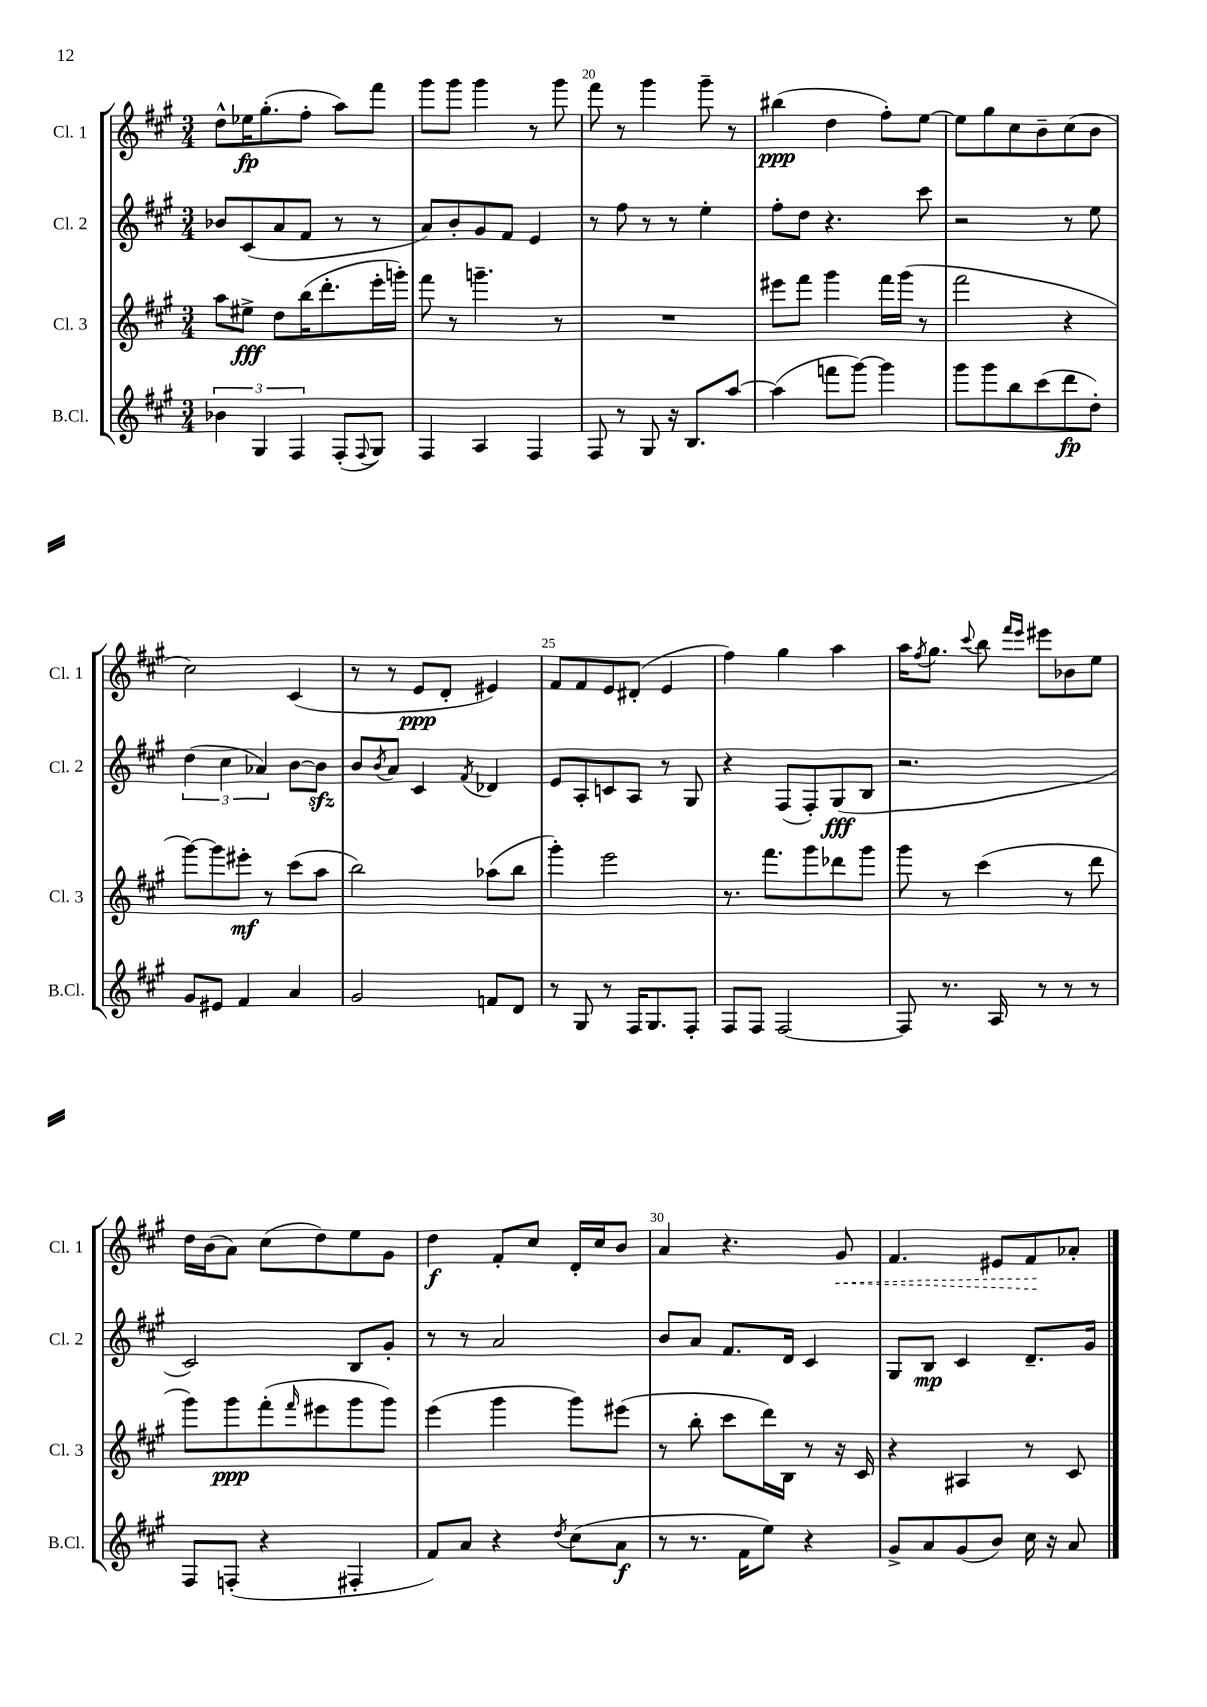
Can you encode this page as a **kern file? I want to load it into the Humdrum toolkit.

**kern	**dynam	**kern	**dynam	**kern	**dynam	**kern	**dynam
*part4	*part4	*part3	*part3	*part2	*part2	*part1	*part1
*staff4	*staff4	*staff3	*staff3	*staff2	*staff2	*staff1	*staff1
*I"B.Cl.	*	*I"Cl. 3	*	*I"Cl. 2	*	*I"Cl. 1	*
*I'B.Cl.	*	*I'Cl. 3	*	*I'Cl. 2	*	*I'Cl. 1	*
*clefG2	*	*clefG2	*	*clefG2	*	*clefG2	*
*k[f#c#g#]	*	*k[f#c#g#]	*	*k[f#c#g#]	*	*k[f#c#g#]	*
*M3/4	*	*M3/4	*	*M3/4	*	*M3/4	*
=18	=18	=18	=18	=18	=18	=18	=18
6b-X\	.	8aa\L	.	8b-X/L	.	8dd^^\L	.
.	.	8ee#X^\J	fff	(8c#/	.	16ee-X\K	fp
6G#/	.	.	.	.	.	.	.
.	.	.	.	.	.	(8.gg#'\	.
.	.	8dd\L	.	8a/	.	.	.
6F#/	.	.	.	.	.	.	.
.	.	(16bb\K	.	8f#/J	.	8ff#'\J	.
.	.	8.ddd'\	.	.	.	.	.
(8F#'/L	.	.	.	8r	.	8aa\L)	.
8qqF#/	.	.	.	.	.	.	.
8G#/J)	.	16eee'\L	.	8r	.	8fff#\J	.
.	.	16gggn'\JJ)	.	.	.	.	.
=19	=19	=19	=19	=19	=19	=19	=19
4F#/	.	8fff#\	.	8a/L)	.	8ggg#\L	.
.	.	8r	.	8b'/	.	8ggg#\J	.
4A/	.	4.gggn~\	.	8g#/	.	4ggg#\	.
.	.	.	.	8f#/J	.	.	.
4F#/	.	.	.	4e/	.	8r	.
.	.	8r	.	.	.	8ggg#\	.
=20	=20	=20	=20	=20	=20	=20	=20
8F#/	.	2.r	.	8r	.	8fff#\	.
8r	.	.	.	8ff#\	.	8r	.
8G#/	.	.	.	8r	.	4ggg#\	.
16r	.	.	.	8r	.	.	.
8.B/L	.	.	.	.	.	.	.
.	.	.	.	4ee'\	.	8ggg#~\	.
[8aa/J	.	.	.	.	.	8r	.
=21	=21	=21	=21	=21	=21	=21	=21
(4aa\]	.	8eee#X\L	.	8ff#'\L	.	(4bb#X\	ppp
.	.	8fff#\J	.	8dd\J	.	.	.
8fffn\L	.	4ggg#\	.	4.r	.	4dd\	.
[8ggg#\J)	.	.	.	.	.	.	.
4ggg#\]	.	16fff#\LL	.	.	.	8ff#'\L)	.
.	.	(16ggg#\JJ	.	.	.	.	.
.	.	8r	.	8ccc#\	.	[8ee\J	.
=22	=22	=22	=22	=22	=22	=22	=22
8ggg#\L	.	2fff#\	.	2r	.	8ee\L]	.
8ggg#\	.	.	.	.	.	8gg#\	.
8bb\	.	.	.	.	.	8cc#\	.
(8ccc#\	.	.	.	.	.	8b~\	.
8ddd\	fp	4r	.	8r	.	(8cc#\	.
8dd'\J)	.	.	.	8ee\	.	8b\J	.
!!LO:LB:g=z
=23	=23	=23	=23	=23	=23	=23	=23
8g#/L	.	[8ggg#\L)	.	(6dd\	.	2cc#\)	.
8e#X/J	.	8ggg#\]	.	.	.	.	.
.	.	.	.	6cc#\	.	.	.
4f#/	.	8eee#X'\J	mf	.	.	.	.
.	.	.	.	6a-X/)	.	.	.
.	.	8r	.	.	.	.	.
4a/	.	(8ccc#\L	.	[8b\L	.	(4c#/	.
.	.	8aa\J	.	8bzz\J]	.	.	.
=24	=24	=24	=24	=24	=24	=24	=24
2g#/	.	2bb\)	.	8b/L	.	8r	.
.	.	.	.	8qb/	.	.	.
.	.	.	.	8a/J	.	8r	.
.	.	.	.	4c#/	.	8e/L	ppp
.	.	.	.	.	.	8d'/J	.
.	.	.	.	8qf#/	.	.	.
8fn/L	.	(8aa-X\L	.	4d-X/	.	4e#X/)	.
8d/J	.	8bb\J	.	.	.	.	.
=25	=25	=25	=25	=25	=25	=25	=25
8r	.	4ggg#'\)	.	8e/L	.	8f#/L	.
8G#/	.	.	.	8A'/	.	8f#/	.
8r	.	2eee\	.	8cn/	.	8e/	.
16F#/KL	.	.	.	8A/J	.	(8d#X'/J	.
8.G#/	.	.	.	.	.	.	.
.	.	.	.	8r	.	4e/	.
8F#'/J	.	.	.	8G#/	.	.	.
=26	=26	=26	=26	=26	=26	=26	=26
8F#/L	.	8.r	.	4r	.	4ff#\)	.
8F#/J	.	.	.	.	.	.	.
.	.	8.fff#\L	.	.	.	.	.
[2F#/	.	.	.	(8F#/L	.	4gg#\	.
.	.	8ggg#\	.	8F#'/)	.	.	.
.	.	8ddd-X\	.	(8G#/	fff	4aa\	.
.	.	8ggg#\J	.	8B/J	.	.	.
=27	=27	=27	=27	=27	=27	=27	=27
8F#/]	.	8ggg#\	.	2.r	.	16aa\KL	.
.	.	.	.	.	.	8qff#/	.
.	.	.	.	.	.	8.gg#\J	.
8.r	.	8r	.	.	.	.	.
.	.	.	.	.	.	8qqccc#/	.
.	.	(4ccc#\	.	.	.	8bb\	.
16A/	.	.	.	.	.	.	.
.	.	.	.	.	.	16qqfff#/LL	.
.	.	.	.	.	.	16qqeee/JJ	.
8r	.	.	.	.	.	8eee#X\L	.
8r	.	8r	.	.	.	8b-X\	.
8r	.	8ddd\	.	.	.	8ee\J	.
!!LO:LB:g=z
=28	=28	=28	=28	=28	=28	=28	=28
8F#/L	.	8ggg#\L)	.	2c#/)	.	16dd\LL	.
.	.	.	.	.	.	(16b\J	.
(8Fn'/J	.	8ggg#\	ppp	.	.	8a\J)	.
4r	.	(8fff#'\	.	.	.	(8cc#\L	.
.	.	16qqfff#/	.	.	.	.	.
.	.	8eee#X\	.	.	.	8dd\)	.
4F#X'/	.	8ggg#\	.	8B/L	.	8ee\	.
.	.	8ggg#\J)	.	8g#'/J	.	8g#\J	.
=29	=29	=29	=29	=29	=29	=29	=29
8f#/L)	.	(4eee\	.	8r	.	4dd\	f
8a/J	.	.	.	8r	.	.	.
4r	.	4ggg#\	.	2a/	.	8f#'/L	.
.	.	.	.	.	.	8cc#/J	.
8qdd/	.	.	.	.	.	.	.
(8cc#\L	.	8ggg#\L)	.	.	.	16d'/LL	.
.	.	.	.	.	.	16cc#/J	.
8a\J	f	(8eee#X\J	.	.	.	8b/J	.
=30	=30	=30	=30	=30	=30	=30	=30
8r	.	8r	.	8b/L	.	4a/	.
8.r	.	8bb'\	.	8a/J	.	.	.
.	.	8ccc#\L	.	8.f#/L	.	4.r	.
16f#\KL	.	.	.	.	.	.	.
8ee\J)	.	16ddd\L)	.	.	.	.	.
.	.	16B\JJ	.	16d/Jk	.	.	.
4r	.	8r	.	4c#/	.	.	.
!	!	!	!	!	!	!	!LO:HP:b
.	.	16r	.	.	.	8g#/	<
.	.	16c#/	.	.	.	.	.
=31	=31	=31	=31	=31	=31	=31	=31
8g#^/L	.	4r	.	8G#/L	.	4.f#/	.
8a/	.	.	.	8B/J	mp	.	.
(8g#/	.	4A#X/	.	4c#/	.	.	.
8b/J)	.	.	.	.	.	8e#X/L	.
16cc#\	.	8r	.	8.d~/L	.	8f#/	.
16r	.	.	.	.	.	.	.
8a/	.	8c#/	.	.	.	8a-X'/J	[
.	.	.	.	16g#/Jk	.	.	.
==	==	==	==	==	==	==	==
*-	*-	*-	*-	*-	*-	*-	*-
